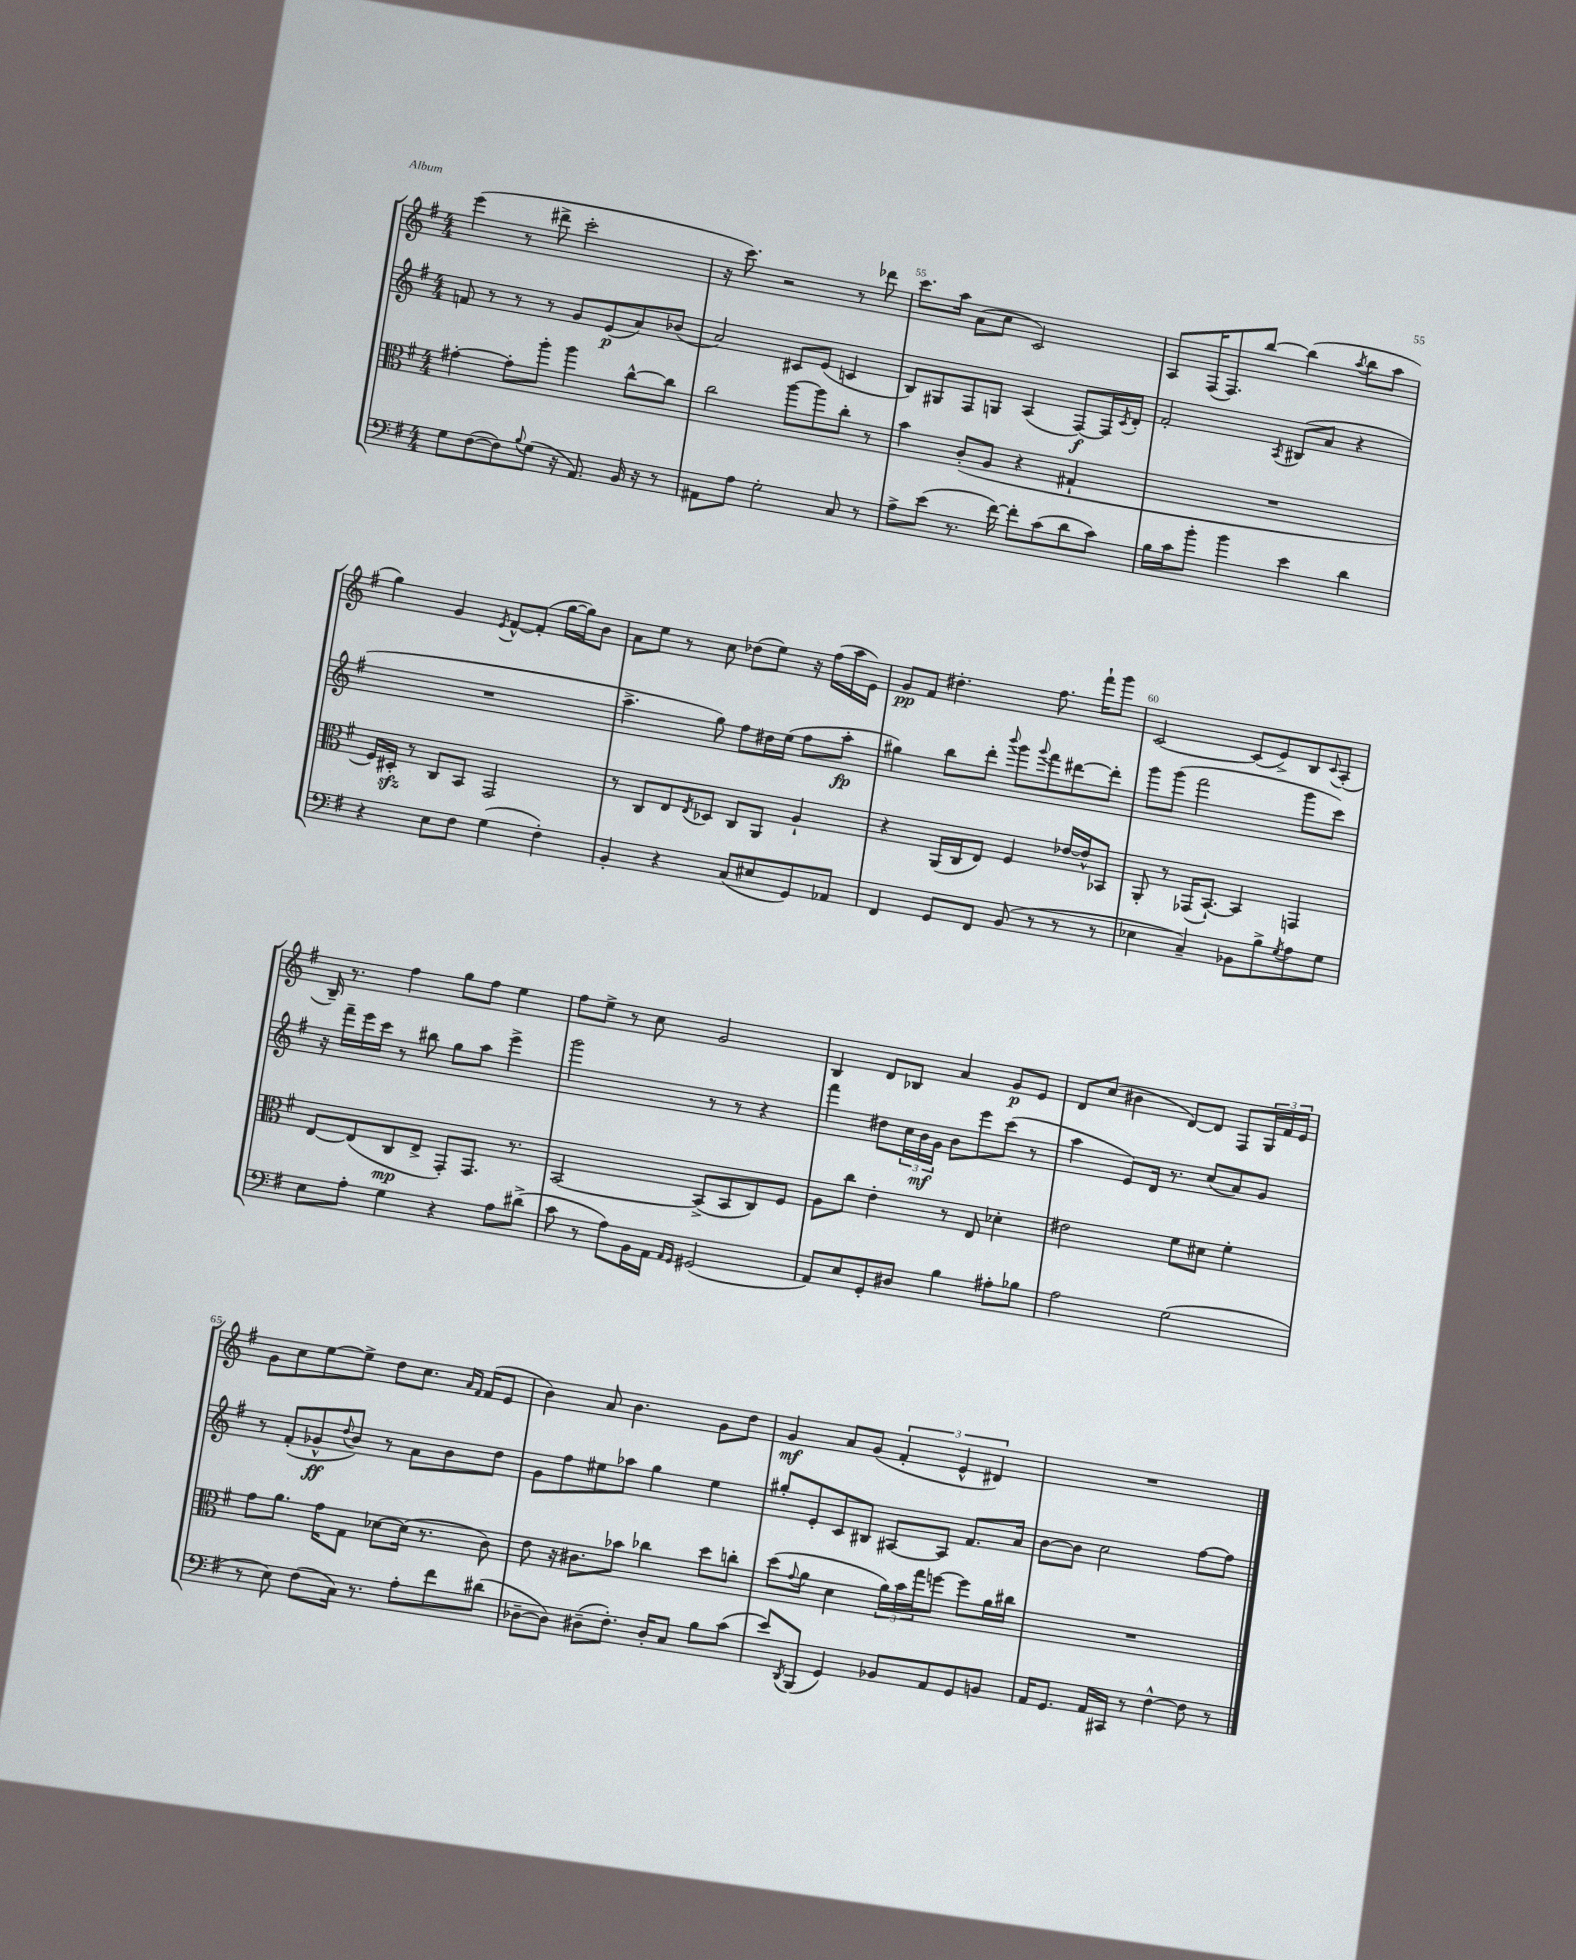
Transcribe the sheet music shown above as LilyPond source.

<<
\new StaffGroup <<
\new Staff = "s0" {
    \clef treble \key g \major \numericTimeSignature \time 4/4
    e'''4( r8 dis'''8-> c'''2-. |
    r16 c'''8.) r2 r8 des'''8 |
    c'''8. a''16 a'8( c''8 c'2) |
    a8 fis16( fis8.) b''8~ b''4( \acciaccatura { a''8 } b''8 a''8 |
    g''4) g'4 \acciaccatura { e'8 } fis'8~-^ fis'8-.( g''16~ g''16) b'8 |
    a'8 e''8 r8 c''8 des''8( e''8) r16 fis''16( a''16 e'16) |
    g'8\pp fis'8 dis''4.-. fis''8. fis'''16-! g'''8 |
    c'2~ c'8( e'8->) b8 \appoggiatura { c'8 } a8-.( |
    b16--) r8. fis''4 g''8 fis''8 e''4 |
    fis''8 e''8-> r8 c''8 g'2 |
    b4 d'8 bes8 a'4 g'8\p e'8 |
    d'8 c''8( bis'4 d'8~) d'8 fis8 \tuplet 3/2 { g16 fis'16 e'16 } |
    g'8 c''8 e''8~ e''8-> d''8 c''8. \grace { a'16 fis'16 } fis'16( e'8 |
    b'4) a'8 b'4. g'8 d''8 |
    g'4\mf a'8 g'8( \tuplet 3/2 { fis'4-. e'4-^ dis'4) } |
    R1 \bar "|." |
}
\new Staff = "s1" {
    \clef treble \key g \major \numericTimeSignature \time 4/4
    f'8 r8 r8 r8 g'8 e'8\p( a'8) bes'8( |
    a'2) cis'8 e'8( c'4 |
    b8) gis8 fis8 g8 a4( fis8~\f) fis16 \acciaccatura { c'8 } d'16-. |
    fis'2-. \acciaccatura { a8 } bis8( a'8 r4 |
    R1 |
    a''4.-> g''8) fis''8 dis''16 e''16( fis''8 a''8-.\fp |
    gis''4) b''8 d'''8-. \appoggiatura { b'''8 } g'''8 \appoggiatura { g'''8 } fis'''8 dis'''8~ dis'''8-. |
    g'''8 g'''8( fis'''2 g'''8 c'''8) |
    r16 fis'''16-- e'''16 c'''16 r8 bis''8 g''8 a''8 e'''4-> |
    g'''2 r8 r8 r4 |
    fis'''4 dis''8 \tuplet 3/2 { c''16 b'16\mf g'16 } b'8 e'''8 c'''8( r8 |
    a''4 e'8) d'16 r8. c''8( a'8) g'8 |
    r8 fis'8-.( ges'8-^\ff \appoggiatura { d''8 } b'8) r8 a'8 b'8 d''8 |
    g'8 fis''8 eis''8 aes''8 g''4 eis''4 |
    gis''8-. e'8-. c'8 bis8 ais8~ ais8 fis'8. a'16 |
    b'8~ b'8 c''2 fis''8~ fis''8 \bar "|." |
}
\new Staff = "s2" {
    \clef alto \key g \major \numericTimeSignature \time 4/4
    gis'4~-. gis'8-. a''8-. a''4 c''8~-^ c''8 |
    c''2 a''8~ a''8 c''8-. r8 |
    b'4 c'8-.( a8 r4 gis4-! |
    R1 |
    fis16) dis16-.\sfz r8 c8 b,8 g,2 |
    r8 c8 e8 \acciaccatura { e8 } des8 c8 a,8 a4-! |
    r4 a,16( c16 e8) fis4 ees'16~ ees'16-^ bes,8 |
    a,8-. r8 ges,16( b,8.~-!) b,4 g,4 |
    e8~ e8( c8\mp e8-> g,8-.) g,8. r8. |
    b,2~ b,8->( b,8 c8) fis8 |
    a8 c''8 e'4-. r8 e8 des'4-. |
    eis'2 fis'8 dis'8 fis'4-. |
    g'8 a'8. g'16 g8 des'8~ des'16( r8. c'8) |
    e'8 r16 cis'8. bes'8 ces''4 d''8 c''8-. |
    d''8( \appoggiatura { g'8 } a'8 d'4 \tuplet 3/2 { a'16) b'16 g''16 } f''8~ f''8 a'16 cis''16 |
    R1 \bar "|." |
}
\new Staff = "s3" {
    \clef bass \key g \major \numericTimeSignature \time 4/4
    g8 fis8~( fis8) \appoggiatura { b8 } g8( r16 a,8.) b,16 r16 r8 |
    ais,8 a8 g2-. c8 r8 |
    a8-> e'8( r8. fis'16~) fis'8-. c'8( d'8 c'8) |
    b16 c'16 b'8-. b'4 e'4 d'4 |
    r4 e8 fis8 g4( fis4-.) |
    b,4-. r4 c8( eis8 g,8) aes,8 |
    fis,4 g,8 fis,8 b,8( r8 r8 r8 |
    ees4 c4--) bes,8 b8-> \acciaccatura { g8 } a8 g8 |
    e8 a8-. g4 r4 a8 dis'8->( |
    c'8 r8 a8) b,16 a,16 \grace { a,16 g,16 } gis,2( |
    a,8) e8 g,8-. dis8 b4 ais8-. bes8 |
    a2 g2( |
    r8 e8) fis8( c16) r8. a8-. fis'8 dis'8( |
    des8~-- des8) dis8--( fis8.-.) dis16-. c8 b8 c'8( |
    e'8) \acciaccatura { d,8 } b,,8( g,4) bes,8 a,8 g,8 b,8 |
    a,16 g,8. a,16 cis,16 r8 fis4~-^ fis8 r8 \bar "|." |
}
>>
>>
\layout { \context { \Score currentBarNumber = #53 \override BarNumber.break-visibility = ##(#f #t #t) barNumberVisibility = #(every-nth-bar-number-visible 5) } }
